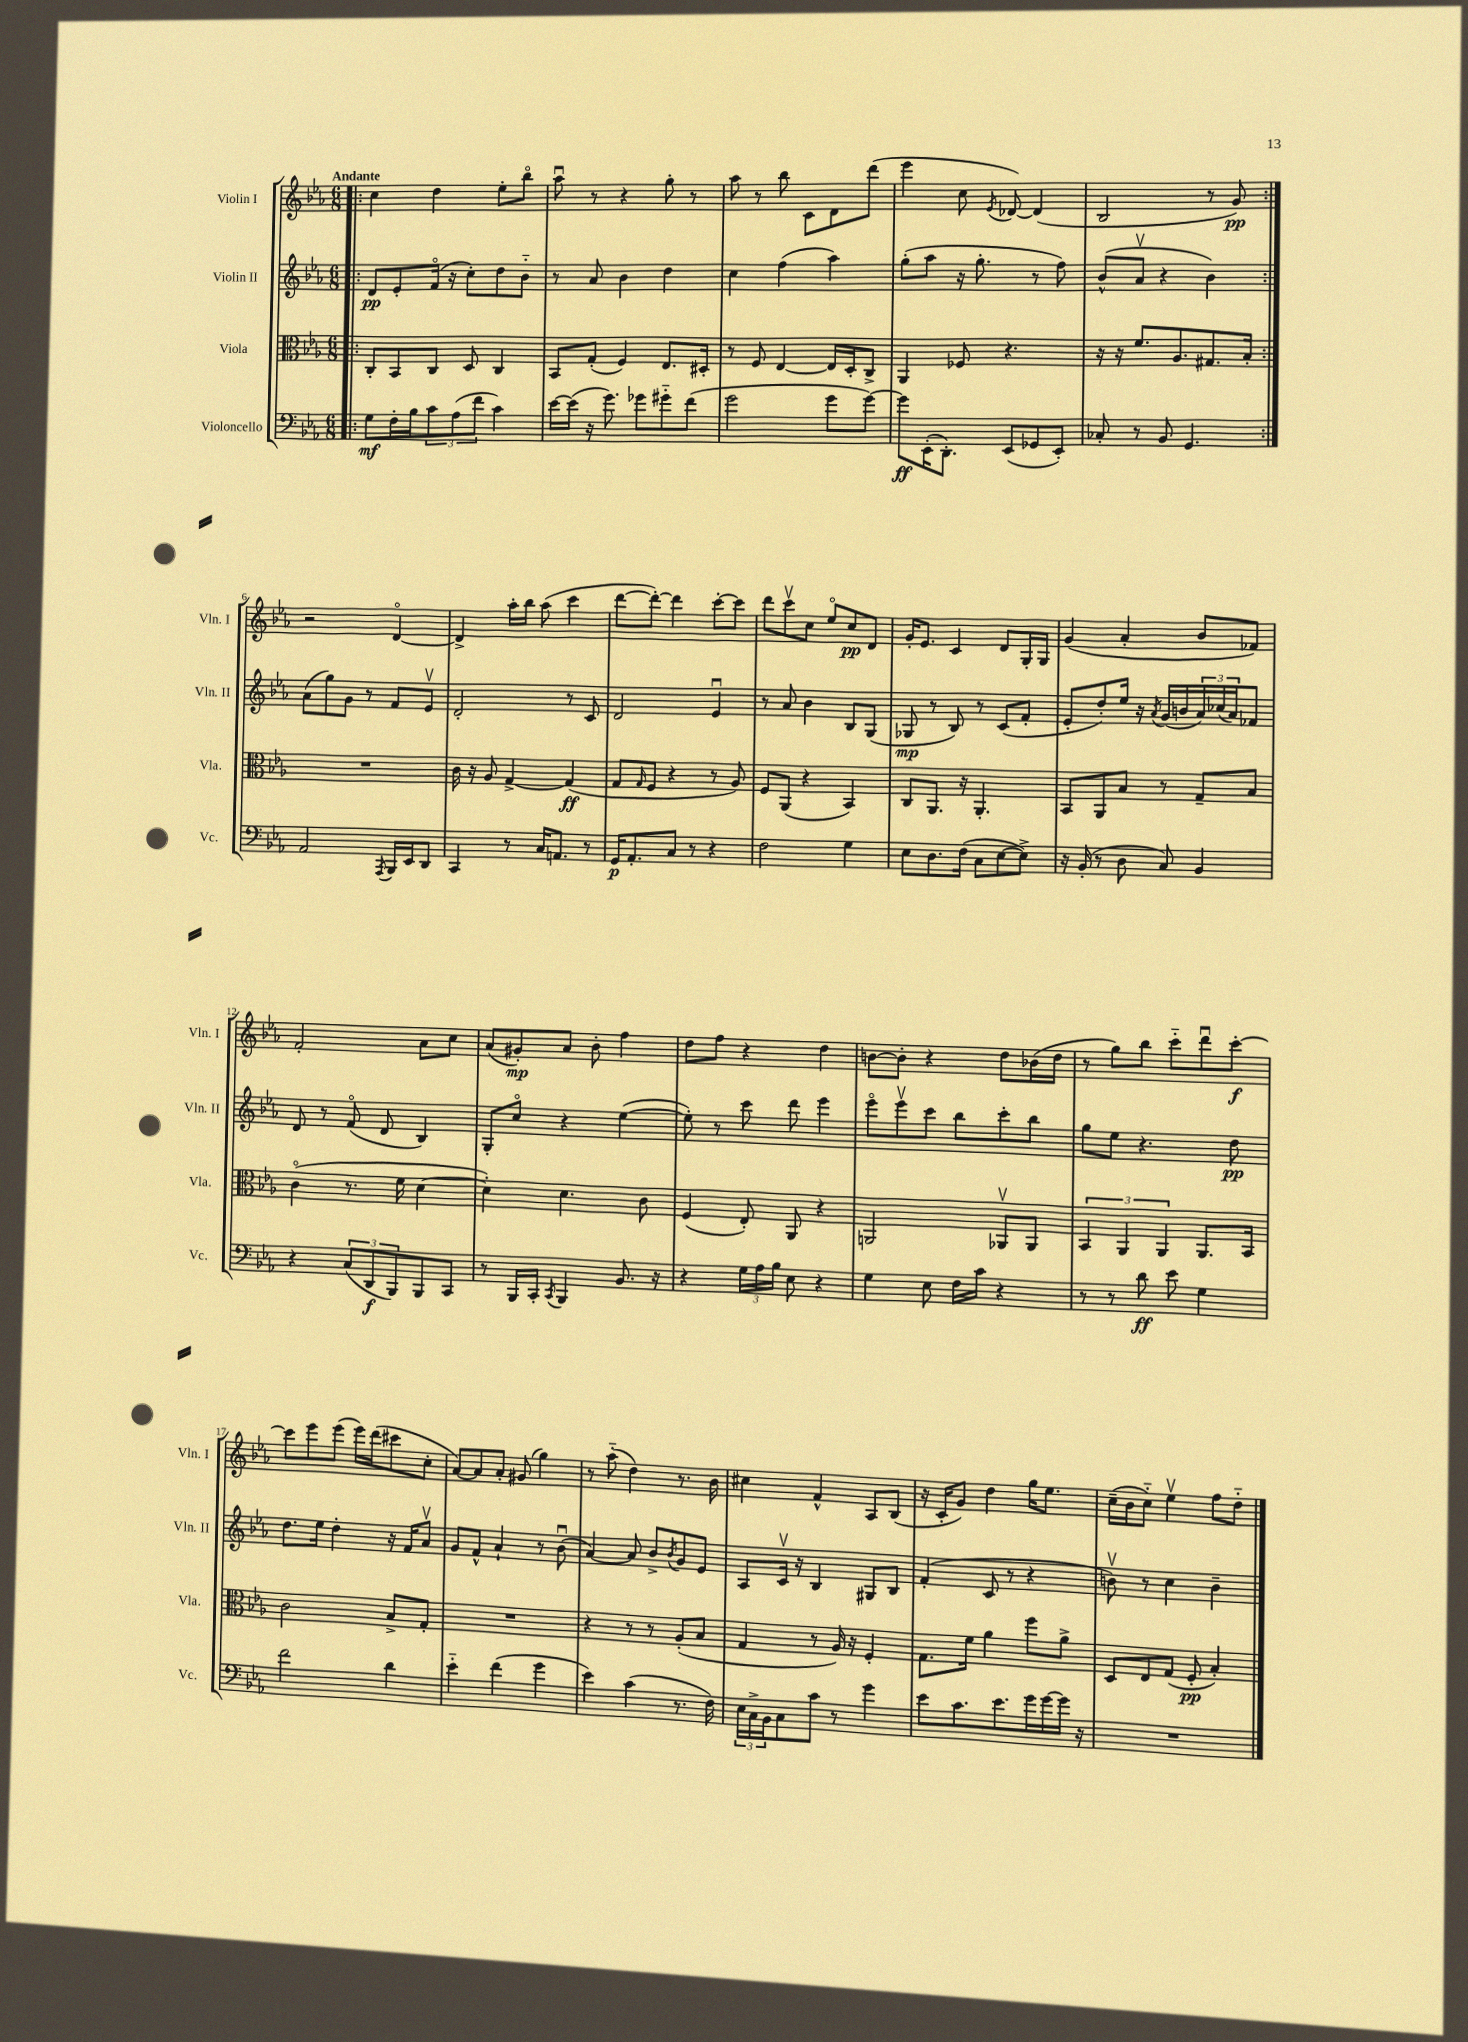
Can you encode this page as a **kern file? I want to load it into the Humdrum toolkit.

**kern	**dynam	**kern	**dynam	**kern	**dynam	**kern	**dynam
*part4	*part4	*part3	*part3	*part2	*part2	*part1	*part1
*staff4	*staff4	*staff3	*staff3	*staff2	*staff2	*staff1	*staff1
*I"Violoncello	*	*I"Viola	*	*I"Violin II	*	*I"Violin I	*
*I'Vc.	*	*I'Vla.	*	*I'Vln. II	*	*I'Vln. I	*
*clefF4	*	*clefC3	*	*clefG2	*	*clefG2	*
*k[b-e-a-]	*	*k[b-e-a-]	*	*k[b-e-a-]	*	*k[b-e-a-]	*
*M6/8	*	*M6/8	*	*M6/8	*	*M6/8	*
=1!|:	=1!|:	=1!|:	=1!|:	=1!|:	=1!|:	=1!|:	=1!|:
!	!	!	!	!	!	!LO:TX:a:B:t=Andante	!
8G\L	mf	8C'/L	.	8d/L	pp	4cc\	.
16F'\L	.	8BB-/	.	8e-'/	.	.	.
16B-\J	.	.	.	.	.	.	.
12c\	.	8C/J	.	(16f/Jk	.	4dd\	.
.	.	.	.	16r	.	.	.
(12A-\	.	.	.	.	.	.	.
.	.	8D/	.	8cc'\L)	.	.	.
12f\J	.	.	.	.	.	.	.
4c\)	.	4C/	.	8dd\	.	8ee-'\L	.
.	.	.	.	8b-\J	.	8bb-\J	.
=2	=2	=2	=2	=2	=2	=2	=2
[16e-\LL	.	8BB-/L	.	8r	.	8aa-u\	.
(16e-\JJ]	.	.	.	.	.	.	.
16r	.	(8G'/J	.	8a-/	.	8r	.
8.g\)	.	.	.	.	.	.	.
.	.	4F/)	.	4b-\	.	4r	.
8g-X\L	.	.	.	.	.	.	.
8g#X\	.	8.E-/L	.	4dd\	.	8gg'\	.
(8f\J	.	.	.	.	.	8r	.
.	.	16D#X'/Jk	.	.	.	.	.
=3	=3	=3	=3	=3	=3	=3	=3
2g\	.	8r	.	4cc\	.	8aa-\	.
.	.	8F/	.	.	.	8r	.
.	.	[4E-/	.	(4ff\	.	8bb-\	.
.	.	.	.	.	.	8c\L	.
8g\L	.	16E-/LL]	.	4aa-\)	.	8d\	.
.	.	16D'/J	.	.	.	.	.
[8g\J)	.	8C^/J	.	.	.	(8ddd\J	.
=4	=4	=4	=4	=4	=4	=4	=4
8g\L]	ff	4AA-/	.	(8gg'\L	.	4eee-\	.
(16EE-'\K	.	.	.	8aa-\J	.	.	.
8.DD'\J)	.	.	.	.	.	.	.
.	.	8F-X/	.	16r	.	8cc\	.
.	.	.	.	8.gg'\	.	.	.
.	.	.	.	.	.	8qe-/	.
(8EE-/L	.	4.r	.	.	.	[8d-X/)	.
8GG-X/	.	.	.	8r	.	(4d-/]	.
8EE-'/J)	.	.	.	8ff\)	.	.	.
=5	=5	=5	=5	=5	=5	=5	=5
8C-X'/	.	16r	.	(8b-^^/L	.	2B-/	.
.	.	16r	.	.	.	.	.
8r	.	8.f/L	.	8a-v/J	.	.	.
8BB-/	.	.	.	4r	.	.	.
.	.	8.A-/	.	.	.	.	.
4.GG/	.	.	.	.	.	.	.
.	.	8.G#X/	.	4b-\)	.	8r	.
.	.	.	.	.	.	8g/)	pp
.	.	16B-'/Jk	.	.	.	.	.
!!LO:LB:g=z
=6:|!	=6:|!	=6:|!	=6:|!	=6:|!	=6:|!	=6:|!	=6:|!
2AA-/	.	2.r	.	(8a-\L	.	2r	.
.	.	.	.	8gg\)	.	.	.
.	.	.	.	8g\J	.	.	.
.	.	.	.	8r	.	.	.
8qAAA-/	.	.	.	.	.	.	.
16BBB-/LL	.	.	.	8f/L	.	[4d/	.
16EE-/J	.	.	.	.	.	.	.
8DD/J	.	.	.	8e-v/J	.	.	.
=7	=7	=7	=7	=7	=7	=7	=7
4CC/	.	16c\	.	2d'/	.	4d^/]	.
.	.	16r	.	.	.	.	.
.	.	8A-/	.	.	.	.	.
8r	.	[4G^/	.	.	.	16aa-'\LL	.
.	.	.	.	.	.	16bb-\JJ	.
16C/KL	.	.	.	.	.	(8aa-\	.
8.AAn/J	.	.	.	.	.	.	.
.	.	(4G/]	ff	8r	.	4ccc\	.
8r	.	.	.	8c/	.	.	.
=8	=8	=8	=8	=8	=8	=8	=8
16GG/KL	p	8G/L	.	2d/	.	[8ddd\L	.
8.AA-'/	.	.	.	.	.	.	.
.	.	16qqG/	.	.	.	.	.
.	.	8F/J	.	.	.	8ddd'\J_)	.
8C/J	.	4r	.	.	.	4ddd\]	.
8r	.	.	.	.	.	.	.
4r	.	8r	.	4e-u/	.	[8ccc'\L	.
.	.	8A-/)	.	.	.	8ccc\J]	.
=9	=9	=9	=9	=9	=9	=9	=9
2F\	.	8F/L	.	8r	.	8ddd\L	.
.	.	(8AA-/J	.	8a-/	.	8cccv\	.
.	.	4r	.	4b-\	.	8cc\J	.
.	.	.	.	.	.	8ee-/L	.
4G\	.	4BB-/)	.	8B-/L	.	8cc/	pp
.	.	.	.	(8G/J	.	8d/J	.
=10	=10	=10	=10	=10	=10	=10	=10
8E-\L	.	8C/L	.	8G-X/	mp	16g'/KL	.
.	.	.	.	.	.	8.e-/J	.
8.D\	.	8.AA-/J	.	8r	.	.	.
.	.	.	.	8B-/)	.	4c/	.
(16F\Jk	.	16r	.	.	.	.	.
8C\L	.	4.AA-'/	.	8r	.	.	.
[8E-\	.	.	.	(8c/L	.	8d/L	.
8E-^\J])	.	.	.	8f'/J	.	16G'/L	.
.	.	.	.	.	.	16G/JJ	.
=11	=11	=11	=11	=11	=11	=11	=11
16r	.	8BB-/L	.	8e-'/L	.	(4g/	.
(16BB-'/	.	.	.	.	.	.	.
8r	.	8AA-/	.	8dd'/)	.	.	.
8D\	.	8B-/J	.	16ee-/Jk	.	4a-'/	.
.	.	.	.	16r	.	.	.
.	.	.	.	8qa-/	.	.	.
8C/)	.	8r	.	(16g/LL	.	.	.
.	.	.	.	16bn/	.	.	.
4BB-/	.	8G~/L	.	24a-/)	.	8b-/L	.
.	.	.	.	(24cc-X/	.	.	.
.	.	.	.	24a-/J)	.	.	.
.	.	8B-/J	.	8f-X/J	.	8f-X/J)	.
!!LO:LB:g=z
=12	=12	=12	=12	=12	=12	=12	=12
4r	.	(4c\	.	8d/	.	2f'/	.
.	.	.	.	8r	.	.	.
(12C/L	.	8.r	.	(8f/	.	.	.
12DD/	f	.	.	.	.	.	.
.	.	.	.	8d/	.	.	.
12BBB-/)	.	.	.	.	.	.	.
.	.	16f\	.	.	.	.	.
8BBB-/	.	[4d\	.	4B-/)	.	8a-\L	.
8CC/J	.	.	.	.	.	8cc\J	.
=13	=13	=13	=13	=13	=13	=13	=13
8r	.	4d'\])	.	8G'/L	.	(8a-/L	.
16BBB-/LL	.	.	.	8cc/J	.	8g#X'/)	mp
16CC'/JJ	.	.	.	.	.	.	.
8qCC/	.	.	.	.	.	.	.
4BBB-/	.	4.d\	.	4r	.	8a-/J	.
.	.	.	.	.	.	8b-'\	.
8.BB-/	.	.	.	([4ee-\	.	4ff\	.
.	.	8c\	.	.	.	.	.
16r	.	.	.	.	.	.	.
=14	=14	=14	=14	=14	=14	=14	=14
4r	.	(4F/	.	8ee-'\])	.	8dd\L	.
.	.	.	.	8r	.	8ff\J	.
24G\LL	.	8E-'/)	.	8ccc\	.	4r	.
24A-\	.	.	.	.	.	.	.
24B-\JJ	.	.	.	.	.	.	.
8E-\	.	8AA-/	.	8ddd\	.	.	.
4r	.	4r	.	4eee-\	.	4dd\	.
=15	=15	=15	=15	=15	=15	=15	=15
4G\	.	2AAn/	.	8eee-\L	.	[8bn\L	.
.	.	.	.	8eee-v\	.	8b'\J]	.
8E-\	.	.	.	8ccc\J	.	4r	.
16F\LL	.	.	.	8bb-\L	.	.	.
16c\JJ	.	.	.	.	.	.	.
4r	.	8AA-Xv/L	.	8ccc'\	.	8dd\L	.
.	.	8AA-/J	.	8bb-\J	.	(16b-X\L	.
.	.	.	.	.	.	16dd\JJ	.
=16	=16	=16	=16	=16	=16	=16	=16
8r	.	6BB-/	.	8gg\L	.	8r	.
8r	.	.	.	8ee-\J	.	8gg\L)	.
.	.	6AA-/	.	.	.	.	.
8d\	ff	.	.	4.r	.	8bb-\J	.
.	.	6AA-/	.	.	.	.	.
8e-\	.	.	.	.	.	8ccc\L	.
4G\	.	8.AA-/L	.	.	.	8dddu\	.
.	.	.	.	8dd\	pp	[8ccc'\J	f
.	.	16BB-/Jk	.	.	.	.	.
!!LO:LB:g=z
=17	=17	=17	=17	=17	=17	=17	=17
2f\	.	2c\	.	8.dd\L	.	8ccc\L]	.
.	.	.	.	.	.	8eee-\	.
.	.	.	.	16ee-\Jk	.	.	.
.	.	.	.	4dd'\	.	(8eee-\J	.
.	.	.	.	.	.	16eee-\LL)	.
.	.	.	.	.	.	(16ddd\J	.
4d\	.	8B-^/L	.	16r	.	8ccc#X\	.
.	.	.	.	16f/KL	.	.	.
.	.	8G'/J	.	8a-v/J	.	8cc'\J	.
=18	=18	=18	=18	=18	=18	=18	=18
4e-\	.	2.r	.	8g/L	.	[8a-/L)	.
.	.	.	.	8f^^/J	.	8a-/]	.
(4f\	.	.	.	4a-`/	.	8a-'/J	.
.	.	.	.	.	.	(8g#X/	.
4g\	.	.	.	8r	.	4gg\)	.
.	.	.	.	(8b-u\	.	.	.
=19	=19	=19	=19	=19	=19	=19	=19
4e-\)	.	4r	.	[4a-/)	.	8r	.
.	.	.	.	.	.	(8aa-\	.
(4c\	.	8r	.	8a-/]	.	4dd\)	.
.	.	8r	.	8b-^/L	.	.	.
.	.	.	.	8qb-/	.	.	.
8.r	.	(8A-'/L	.	8g/	.	8.r	.
.	.	8B-/J	.	8e-/J	.	.	.
16F\)	.	.	.	.	.	16b-\	.
=20	=20	=20	=20	=20	=20	=20	=20
24E-\LL	.	4G/	.	8A-/L	.	4cc#X\	.
24C^\	.	.	.	.	.	.	.
24BB-\J	.	.	.	.	.	.	.
8C\	.	.	.	16cv/Jk	.	.	.
.	.	.	.	16r	.	.	.
8c\J	.	8r	.	4B-/	.	4f^^/	.
8r	.	16A-/)	.	.	.	.	.
.	.	16r	.	.	.	.	.
4g\	.	4F'/	.	8G#X/L	.	8A-/L	.
.	.	.	.	8B-/J	.	(8B-/J	.
=21	=21	=21	=21	=21	=21	=21	=21
8e-\L	.	8.G\L	.	(4f'/	.	16r	.
.	.	.	.	.	.	16c'/KL	.
8.c\	.	.	.	.	.	8g/J)	.
.	.	16f\Jk	.	.	.	.	.
.	.	4a-\	.	8c/	.	4dd\	.
8.e-\	.	.	.	.	.	.	.
.	.	.	.	8r	.	.	.
16g\L	.	8ff\L	.	4r	.	16gg\KL	.
[16g\	.	.	.	.	.	8.ee-\J	.
16g\JJ]	.	8a-^\J	.	.	.	.	.
16r	.	.	.	.	.	.	.
=22	=22	=22	=22	=22	=22	=22	=22
2.r	.	8D/L	.	8bnv\)	.	(16cc~\LL	.
.	.	.	.	.	.	16b-\J	.
.	.	8E-/	.	8r	.	8cc\J)	.
.	.	(8G/J	.	4cc\	.	4ee-v\	.
.	.	8F'/	pp	.	.	.	.
.	.	4B-'/)	.	4b~\	.	8ff\L	.
.	.	.	.	.	.	8dd\J	.
==	==	==	==	==	==	==	==
*-	*-	*-	*-	*-	*-	*-	*-
